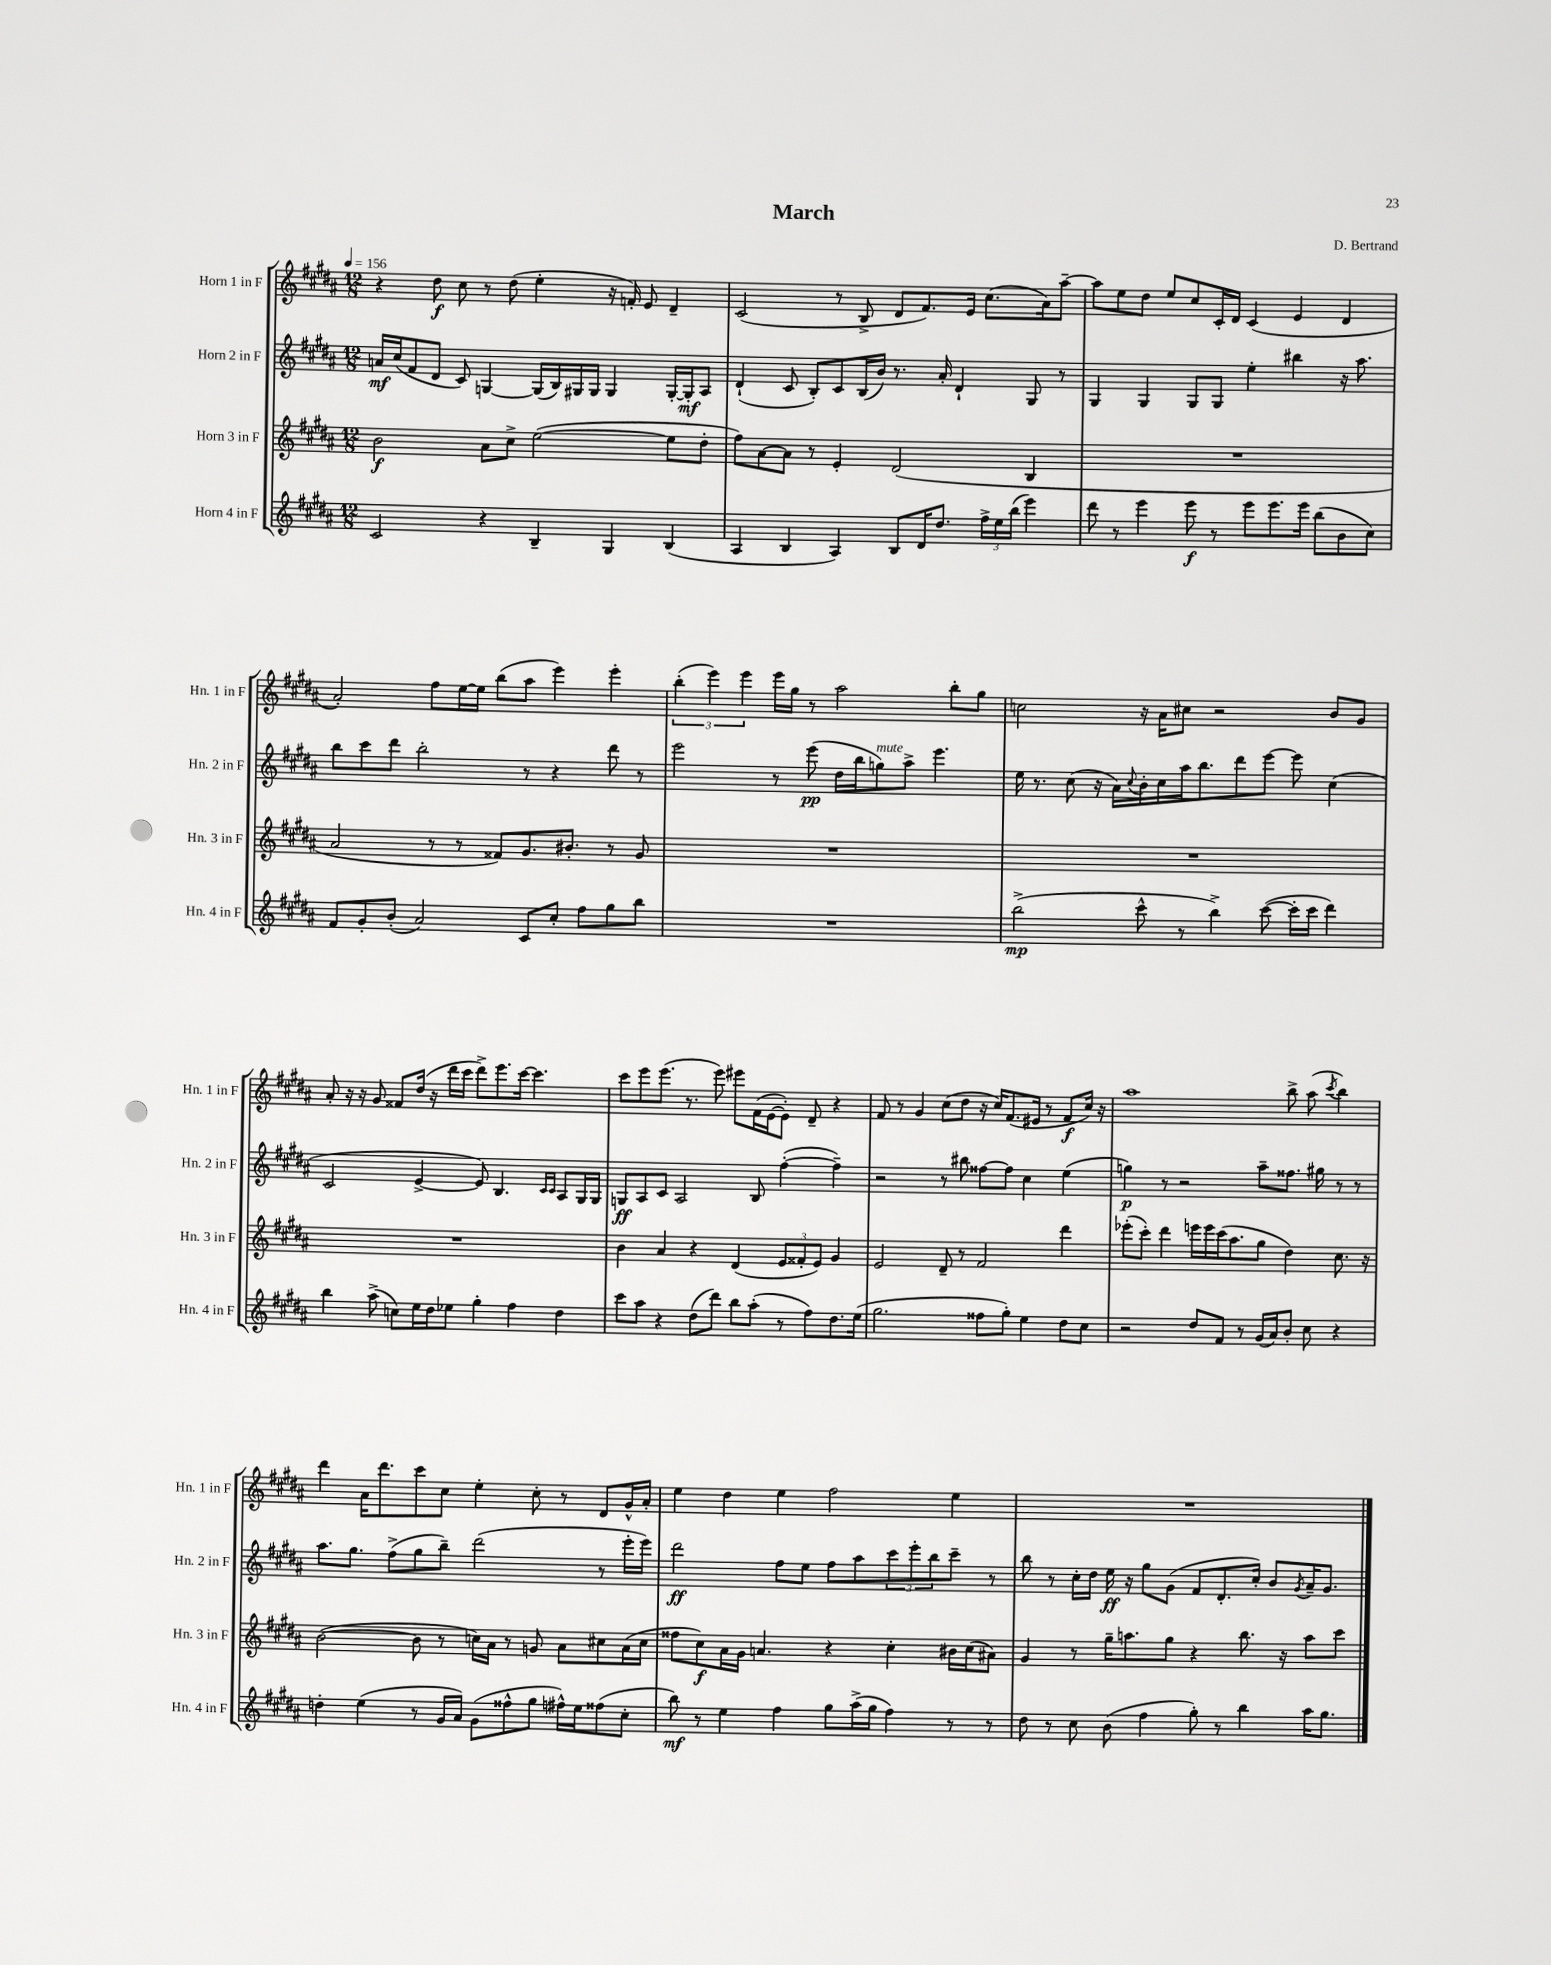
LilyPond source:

\header { title = "March" composer = "D. Bertrand" }
<<
\new StaffGroup <<
\new Staff = "s0" \with { instrumentName = "Horn 1 in F" shortInstrumentName = "Hn. 1 in F" } {
    \clef treble \key b \major \numericTimeSignature \time 12/8 \tempo 4 = 156
    r4 dis''8\f cis''8 r8 dis''8( e''4-. r16 f'16-.) e'8 dis'4-- |
    cis'2( r8 b8-> dis'8 fis'8.) e'16 cis''8.( ais'16) ais''8~-- |
    ais''8 e''8 dis''8 e''8 cis''8 cis'16-. dis'16 cis'4( e'4 dis'4 |
    ais'2-.) fis''8 e''16~ e''16 b''8( ais''8 e'''4) e'''4-. |
    \tuplet 3/2 { b''4-.( e'''4) e'''4 } e'''16 gis''16 r8 ais''2 b''8-. gis''8 |
    c''2 r16 ais'16 cis''8 r2 b'8 gis'8 |
    ais'8-. r16 r16 gis'8 fisis'8 dis''16( r16 dis'''16 cis'''16 dis'''8->) e'''8. cis'''16~ cis'''4. |
    cis'''8 e'''8 e'''8.( r8. e'''8) eis'''8 fis'16( e'16~ e'8-.) dis'8-- r4 |
    fis'8 r8 gis'4 cis''8( dis''8 r16 cis''16) fis'8.( eis'16 r8 fis'8\f cis''16) r16 |
    ais''1 b''8-> ais''8( \acciaccatura { cis'''8 } b''4) |
    dis'''4 ais'16 dis'''8. cis'''8 cis''8 e''4-. cis''8-. r8 dis'8 gis'16-^ ais'16-. |
    e''4 dis''4 e''4 fis''2 e''4 |
    R1. \bar "|." |
}
\new Staff = "s1" \with { instrumentName = "Horn 2 in F" shortInstrumentName = "Hn. 2 in F" } {
    \clef treble \key b \major \numericTimeSignature \time 12/8
    a'16\mf cis''16( fis'8 dis'8 cis'8) g4~ g16( b16) gis16 gis16 gis4 gis16~-. gis16-.\mf ais8 |
    dis'4-!( cis'8 b8-.) cis'8 b16( b'16) r8. ais'16-. dis'4-! gis8 r8 |
    gis4 gis4 gis8 gis8 e''4-. bis''4 r16 ais''8. |
    b''8 cis'''8 dis'''8 b''2-. r8 r4 dis'''8 r8 |
    e'''2 r8 e'''8\pp( dis''16 b''16 g''8^\markup { \italic "mute" }) ais''8-> e'''4. |
    e''16 r8. cis''8( r16 ais'16) \appoggiatura { cis''8 } b'16-. cis''16 ais''16 b''8. dis'''8 e'''8~ e'''8 cis''4( |
    cis'2 e'4~-> e'8) b4. \grace { cis'16 cis'16 } ais8 gis16 gis16 |
    g8\ff ais8 cis'8 ais2 b8 fis''4~-.( fis''4--) |
    r2 r8 bis''8 fisis''8~ fisis''8 cis''4 e''4( |
    g''4\p) r8 r2 ais''8-- fisis''8. gis''16 r8 r8 |
    ais''8. gis''8. fis''8->( gis''8 b''8--) dis'''2( r8 e'''16-. e'''16) |
    dis'''2\ff fis''8 e''8 fis''8 ais''8 \tuplet 3/2 { cis'''8 e'''8-. b''8 } cis'''8-- r8 |
    b''8 r8 cis''16-. dis''16 e''16\ff r16 gis''8 gis'8( fis'8 dis'8.-. cis''16-.) b'8 \acciaccatura { gis'8 } ais'16-- gis'8. \bar "|." |
}
\new Staff = "s2" \with { instrumentName = "Horn 3 in F" shortInstrumentName = "Hn. 3 in F" } {
    \clef treble \key b \major \numericTimeSignature \time 12/8
    b'2\f ais'8 cis''8-> e''2~( e''8 dis''8-. |
    fis''8) ais'8~ ais'8 r8 e'4-. dis'2( b4 |
    R1. |
    ais'2 r8 r8 fisis'8) gis'8. bis'8.-. r8 gis'8 |
    R1. |
    R1. |
    R1. |
    b'4 ais'4 r4 dis'4( \tuplet 3/2 { e'8 fisis'8-. e'8) } gis'4 |
    e'2 dis'8-- r8 fis'2 dis'''4 |
    ees'''8-.( cis'''8-.) dis'''4 e'''16 e'''16 cis'''16( ais''8. gis''8 dis''4) cis''8. r16 |
    b'2~( b'8 r8 c''16) ais'16 r8 g'8 ais'8 cis''8 ais'16( cis''16 |
    fisis''8 cis''8\f) ais'16 gis'16 a'4. r4 cis''4-. bis'16 cis''16( ais'8) |
    gis'4 r8 gis''16-- a''8. gis''8 r4 b''8. r16 a''8 cis'''8 \bar "|." |
}
\new Staff = "s3" \with { instrumentName = "Horn 4 in F" shortInstrumentName = "Hn. 4 in F" } {
    \clef treble \key b \major \numericTimeSignature \time 12/8
    cis'2 r4 b4-- gis4 b4( |
    ais4 b4 ais4) b8 dis'16 dis''8. \tuplet 3/2 { fis''16-> e''16 b''16( } e'''4) |
    dis'''8 r8 e'''4 e'''8\f r8 e'''8 e'''8. e'''16 b''8( b'8 cis''8) |
    fis'8 gis'8-. b'8-.( ais'2) cis'8 cis''8-. fis''8 gis''8 b''8 |
    R1. |
    b''2->\mp( cis'''8-^ r8 b''4->) cis'''8~( cis'''16-. cis'''16 dis'''4) |
    b''4 ais''8->( c''8) e''16 dis''16 ees''8 gis''4-. fis''4 dis''4 |
    cis'''8 ais''8 r4 dis''8( dis'''8) b''8 ais''8-.( r8 fis''8) dis''8. e''16( |
    gis''2. fisis''8 gis''8-.) e''4 dis''8 cis''8 |
    r2 dis''8 fis'8 r8 gis'16( ais'16) b'8-. cis''8 r4 |
    d''4-. e''4( r8 gis'16 ais'16) gis'8( fisis''8-^ gis''8 fis''16-^) e''16 fisis''8( cis''8-. |
    b''8\mf) r8 e''4 fis''4 gis''8 ais''16->( gis''16 fis''4) r8 r8 |
    dis''8 r8 cis''8 b'8( fis''4 gis''8-.) r8 b''4 ais''16 gis''8. \bar "|." |
}
>>
>>
\layout { \context { \Score \remove "Bar_number_engraver" } }
